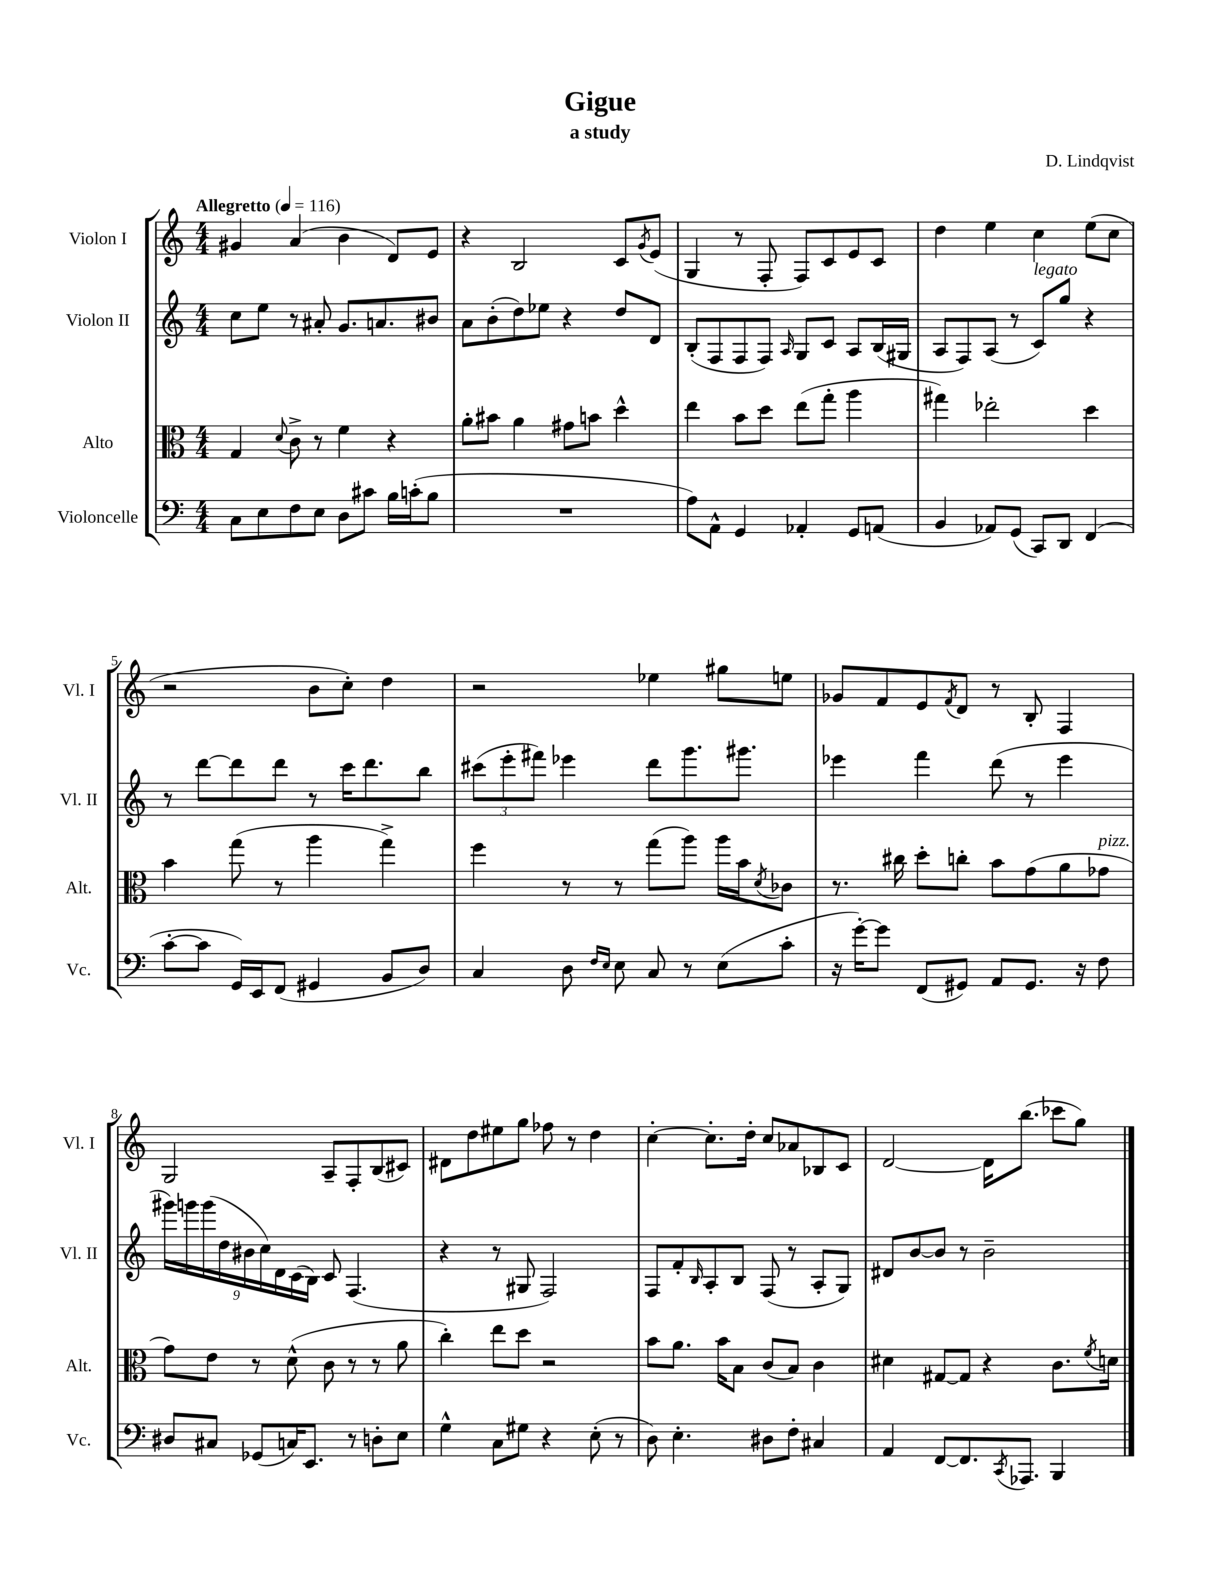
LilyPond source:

\header { title = "Gigue" composer = "D. Lindqvist" subtitle = "a study" }
<<
\new StaffGroup <<
\new Staff = "s0" \with { instrumentName = "Violon I" shortInstrumentName = "Vl. I" } {
    \clef treble \key c \major \numericTimeSignature \time 4/4 \tempo "Allegretto" 4 = 116
    gis'4 a'4( b'4 d'8) e'8 |
    r4 b2 c'8 \acciaccatura { g'8 } e'8( |
    g4 r8 f8-. f8) c'8 e'8 c'8 |
    d''4 e''4 c''4 e''8( c''8 |
    r2 b'8 c''8-.) d''4 |
    r2 ees''4 gis''8 e''8 |
    ges'8 f'8 e'8 \acciaccatura { f'8 } d'8 r8 b8-. f4 |
    g2 a8-- f8-. b8( cis'8) |
    dis'8 d''8 eis''8 g''8 fes''8 r8 d''4 |
    c''4~-. c''8.-. d''16-. c''8 aes'8 bes8 c'8 |
    d'2~ d'16 b''8.( ces'''8 g''8) \bar "|." |
}
\new Staff = "s1" \with { instrumentName = "Violon II" shortInstrumentName = "Vl. II" } {
    \clef treble \key c \major \numericTimeSignature \time 4/4
    c''8 e''8 r8 ais'8-. g'8. a'8. bis'8 |
    a'8 b'8-.( d''8) ees''8 r4 d''8 d'8 |
    b8-.( f8 f8 f8) \grace { a16 } g8 c'8 a8 b16( gis16 |
    a8 f8) a8( r8 c'8^\markup { \italic "legato" }) g''8 r4 |
    r8 d'''8~ d'''8 d'''8 r8 c'''16 d'''8. b''8 |
    \tuplet 3/2 { cis'''8( e'''8-. fis'''8) } ees'''4 d'''8 g'''8. gis'''8. |
    ees'''4 f'''4 d'''8( r8 ees'''4 |
    \tuplet 9/8 { gis'''16) g'''16 g'''16( d''16 bis'16 c''16) d'16 c'16( b16) } c'8 f4.( |
    r4 r8 gis8 f2) |
    f8 f'8-. \grace { b16 } a8-. b8 f8( r8 a8-. g8) |
    dis'8 b'8~ b'8 r8 b'2-- \bar "|." |
}
\new Staff = "s2" \with { instrumentName = "Alto" shortInstrumentName = "Alt." } {
    \clef alto \key c \major \numericTimeSignature \time 4/4
    g4 \appoggiatura { d'8 } c'8-> r8 f'4 r4 |
    a'8-. bis'8 a'4 gis'8 b'8 d''4-^ |
    e''4 b'8 d''8 e''8( g''8-. a''4 |
    gis''4) ees''2-. d''4 |
    b'4 g''8( r8 a''4 g''4->) |
    f''4 r8 r8 g''8( a''8) a''16 b'16 \acciaccatura { d'8 } ces'8 |
    r8. cis''16 d''8-. c''8-. b'8 g'8( a'8 ges'8^\markup { \italic "pizz." } |
    g'8) e'8 r8 d'8-^( c'8 r8 r8 a'8 |
    c''4-.) e''8 d''8 r2 |
    b'8 a'8. b'16 b8 c'8( b8) c'4 |
    dis'4 gis8~ gis8 r4 c'8. \acciaccatura { f'8 } d'16 \bar "|." |
}
\new Staff = "s3" \with { instrumentName = "Violoncelle" shortInstrumentName = "Vc." } {
    \clef bass \key c \major \numericTimeSignature \time 4/4
    c8 e8 f8 e8 d8 cis'8 b16 c'16-.( b8 |
    R1 |
    a8) a,8-^ g,4 aes,4-. g,8 a,8( |
    b,4 aes,8) g,8( c,8) d,8 f,4( |
    c'8~-. c'8 g,16) e,16 f,8( gis,4 b,8 d8) |
    c4 d8 \grace { f16 e16 } e8 c8 r8 e8( c'8-. |
    r16 g'16~-.) g'8 f,8( gis,8) a,8 gis,8. r16 f8 |
    dis8 cis8 ges,8( c16) e,8. r8 d8-. e8 |
    g4-^ c8 gis8 r4 e8-.( r8 |
    d8) e4.-. dis8 f8-. cis4 |
    a,4 f,8~ f,8. \acciaccatura { c,8 } aes,,8. b,,4 \bar "|." |
}
>>
>>
